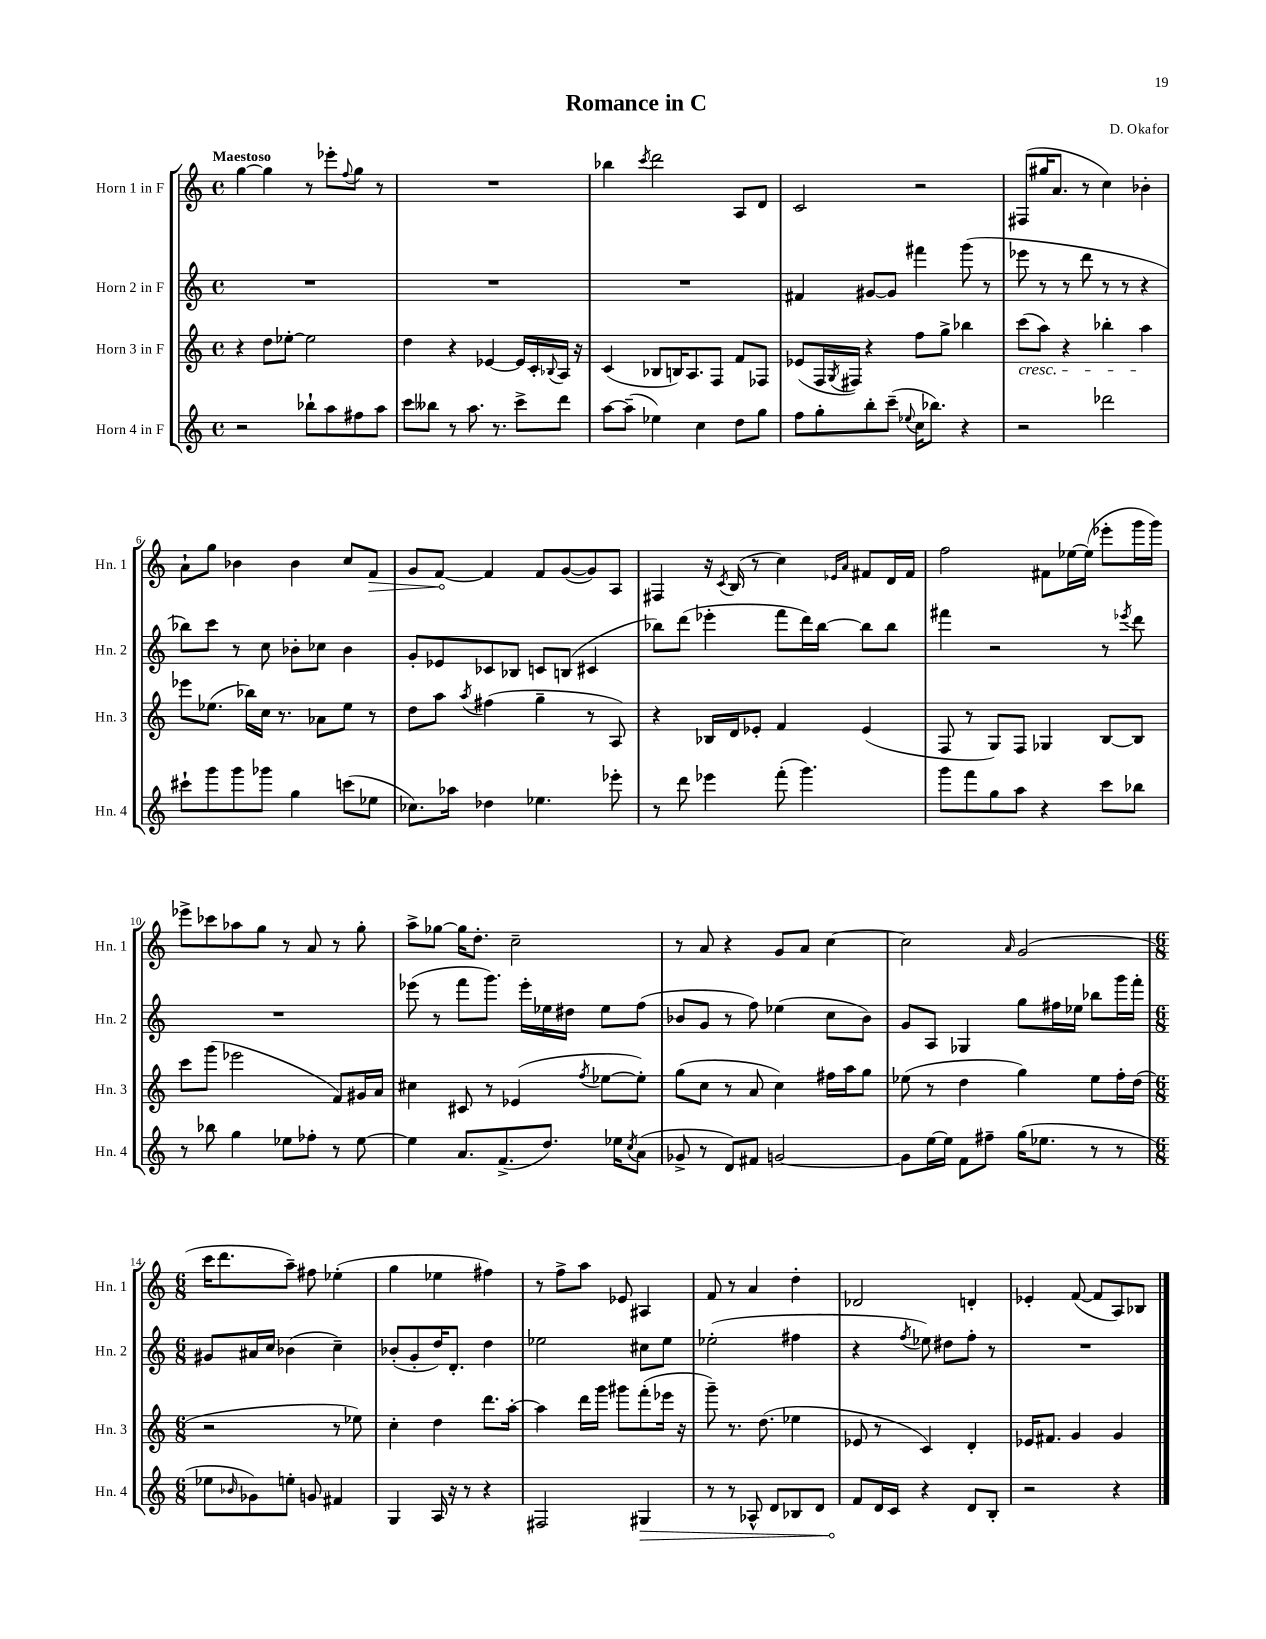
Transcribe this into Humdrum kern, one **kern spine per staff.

**kern	**kern	**kern	**kern
*staff4	*staff3	*staff2	*staff1
*clefG2	*clefG2	*clefG2	*clefG2
*k[]	*k[]	*k[]	*k[]
*M4/4	*M4/4	*M4/4	*M4/4
*met(c)	*met(c)	*met(c)	*met(c)
2r	4r	1r	[4gg
.	8dd	.	4gg]
.	[8ee-'	.	.
8bb-`	2ee-]	.	8r
8aa	.	.	8eee-'
.	.	.	8qqff
8ff#	.	.	8gg
8aa	.	.	8r
=	=	=	=
8ccc	4dd	1r	1r
8bb--	.	.	.
8r	4r	.	.
8.aa	.	.	.
.	[4e-	.	.
8.r	.	.	.
8ccc^	16e-]	.	.
.	16c'	.	.
.	8qqB-	.	.
8ddd	16A	.	.
.	16r	.	.
=	=	=	=
[8aa	(4c	1r	4bb-
(8aa~]	.	.	.
.	.	.	8qccc
4ee-)	8B-	.	2ddd
.	16B)	.	.
.	8.A	.	.
4cc	.	.	.
.	8F	.	.
8dd	8f	.	8A
8gg	8F-	.	8d
=	=	=	=
8ff	(8e-	4f#	2c
8gg'	16F	.	.
.	8qG	.	.
.	16F#)	.	.
8bb'	4r	[8g#	.
(8ccc~	.	8g#]	.
8qqee-	.	.	.
16cc	8ff	4fff#	2r
8.bb-)	.	.	.
.	8gg^	.	.
4r	4bb-	(8ggg	.
.	.	8r	.
=	=	=	=
2r	(8ccc	8eee-	(8F#
.	8aa)	8r	16gg#
.	.	.	8.a
.	4r	8r	.
.	.	8ddd	8r
2ddd-	4bb-'	8r	4cc)
.	.	8r	.
.	4aa	4r	4b-'
=	=	=	=
8ccc#`	8eee-	8bb-)	8a`
8ggg	(8.ee-	8ccc	8gg
8ggg	.	8r	4b-
.	16bb-)	.	.
8ggg-	16cc	8cc	.
.	8.r	.	.
4gg	.	8b-'	4b-
.	8a-	8cc-	.
(8ccc	8ee-	4b-	8cc
8ee-	8r	.	8f
=	=	=	=
8.cc-)	8dd	8g'	8g
.	8aa	8e-	[8f
16aa-	.	.	.
.	8qaa	.	.
4dd-	(4ff#	8c-	4f]
.	.	8B-	.
4.ee-	4gg~	8c	8f
.	.	(8B	([8g
.	8r	4c#	8g])
8eee-'	8A)	.	8A
=	=	=	=
8r	4r	8bb-)	4F#
8ddd	.	(8ddd	.
4eee-	16B-	4eee-'	16r
.	.	.	8qc
.	16d	.	(16B
.	8e-'	.	8r
(8fff'	4f	8fff	4cc)
4.ggg)	.	16ddd)	.
.	.	[16bb-	.
.	.	.	16qqe-
.	.	.	16qqa
.	(4e-	8bb-]	8f#
.	.	8bb-	16d
.	.	.	16f#
=	=	=	=
8ggg	8F	4fff#	2ff
8fff	8r	.	.
8gg	8G)	2r	.
8aa	8F	.	.
4r	4G-	.	8f#
.	.	.	[16ee-
.	.	.	(16ee-]
8ccc	[8B	8r	8eee-'
.	.	8qeee-	.
8bb-	8B]	8ddd	16ggg
.	.	.	16ggg)
=	=	=	=
8r	8ccc	1r	8eee-^
8bb-	(8ggg	.	8ccc-
4gg	2eee-	.	8aa-
.	.	.	8gg
8ee-	.	.	8r
8ff-'	.	.	8a
8r	8f)	.	8r
[8ee-	16g#	.	8gg'
.	16a	.	.
=	=	=	=
4ee-]	4cc#	(8eee-	8aa^
.	.	8r	[8gg-
8.a	8c#	8fff	16gg-]
.	.	.	8.dd'
.	8r	8.ggg)	.
(8.f^	.	.	.
.	(4e-	.	2cc~
.	.	16eee-'	.
8.dd)	.	16ee-	.
.	.	16dd#	.
.	8qff	.	.
.	[8ee-	8ee-	.
16ee-	.	.	.
8qcc	.	.	.
(8a	8ee-'])	(8ff	.
=	=	=	=
8g-^	(8gg	8b-	8r
8r	8cc	8g	8a
8d)	8r	8r	4r
8f#	8a	8ff)	.
[2g	4cc)	(4ee-	8g
.	.	.	8a
.	16ff#	8cc	[4cc
.	16aa	.	.
.	8gg	8b-)	.
=	=	=	=
8g]	(8ee-	8g	2cc]
[16ee	8r	8A	.
16ee]	.	.	.
8f	4dd	4G-	.
8ff#~	.	.	.
.	.	.	16qqa
(16gg	4gg)	8gg	(2g
8.ee-	.	.	.
.	.	16ff#	.
.	.	16ee-	.
8r	8ee-	8bb-	.
8r	16ff'	16ggg	.
.	(16dd	16fff'	.
=	=	=	=
*M6/8	*M6/8	*M6/8	*M6/8
8ee-	2r	8g#	16ccc
.	.	.	8.ddd
16qqb-	.	.	.
8g-)	.	16a#	.
.	.	16cc	.
8ee'	.	(4b-	8aa~)
8g	.	.	8ff#
4f#	8r	4cc~)	(4ee-'
.	8ee-)	.	.
=	=	=	=
4G	4cc'	(8b-'	4gg
.	.	8g'	.
16A	4dd	16dd)	4ee-
16r	.	8.d'	.
8r	.	.	.
4r	8.ddd	4dd	4ff#)
.	[16aa'	.	.
=	=	=	=
2F#	4aa]	2ee-	8r
.	.	.	8ff^
.	16ddd	.	8aa
.	16ggg	.	.
.	8ggg#	.	8e-
4G#	(8fff'	8cc#	4A#
.	16eee-	8ee-	.
.	16r	.	.
=	=	=	=
8r	8ggg~)	(2ee-'	8f
8r	8.r	.	8r
8A-^^	.	.	4a
.	(8.dd	.	.
8d	.	.	.
8B-	4ee-	4ff#	4dd'
8d	.	.	.
=	=	=	=
8f	8e-	4r	2d-
16d	8r	.	.
16c	.	.	.
.	.	8qff	.
4r	4c)	8ee-)	.
.	.	8dd#	.
8d	4d'	8ff'	4d'
8B'	.	8r	.
=	=	=	=
2r	16e-	2.r	4e-'
.	8.f#	.	.
.	4g	.	([8f
.	.	.	8f]
4r	4g	.	8A)
.	.	.	8B-
==	==	==	==
*-	*-	*-	*-
